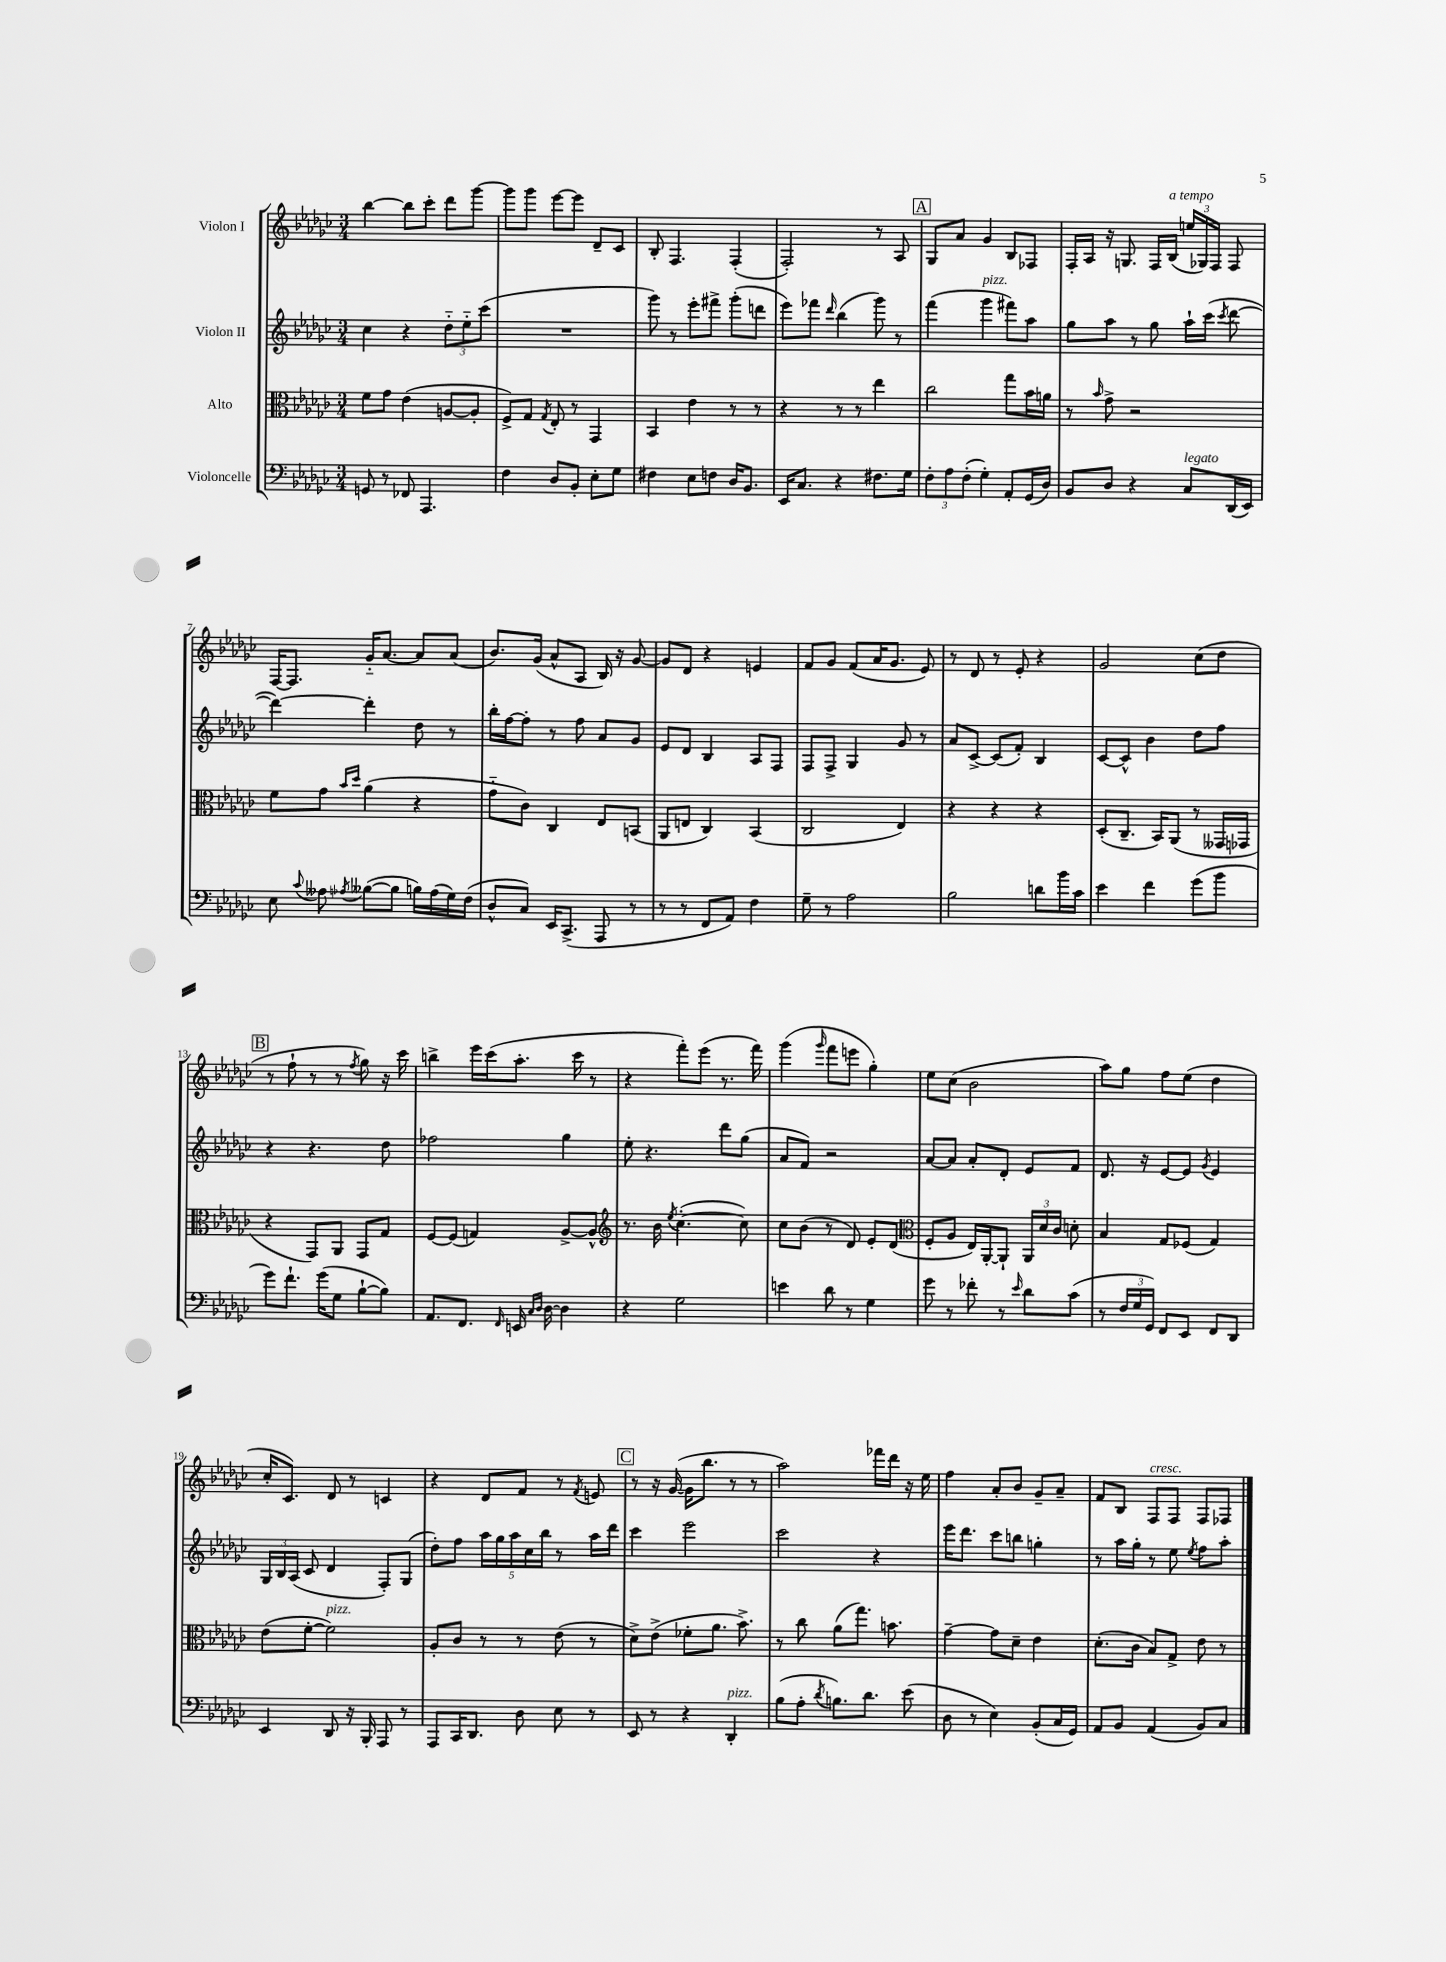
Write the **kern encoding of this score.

**kern	**kern	**kern	**kern
*staff4	*staff3	*staff2	*staff1
*clefF4	*clefC3	*clefG2	*clefG2
*k[b-e-a-d-g-c-]	*k[b-e-a-d-g-c-]	*k[b-e-a-d-g-c-]	*k[b-e-a-d-g-c-]
*M3/4	*M3/4	*M3/4	*M3/4
8GG	8f	4cc-	[4bb-
8r	8g-	.	.
8FF-	(4e-	4r	8bb-]
4.AAA-	.	.	8ccc-'
.	[8A	12dd-'~	8ddd-
.	.	12ee-'~	.
.	8A']	.	[8ggg-
.	.	(12ccc-	.
=	=	=	=
4F	8F^)	2.r	8ggg-]
.	8G-	.	8ggg-
.	8qG-	.	.
8D-	8E-'	.	[8eee-
8BB-'	8r	.	8eee-]
8E-'	4GG-	.	8d-~
8G-	.	.	8c-
=	=	=	=
4F#	4BB-	8ggg-)	8B-'
.	.	8r	4.F
8E-	4e-	8eee-'	.
8F	.	8fff#^	.
16D-	8r	(8ggg-'	(4F'
8.BB-	.	.	.
.	8r	8ddd	.
=	=	=	=
16EE-	4r	8eee-)	2F')
8.C-	.	.	.
.	.	8fff-	.
.	.	16qqddd-	.
4r	8r	(4bb-	.
.	8r	.	.
8.F#	4ee-	8ggg-)	8r
.	.	8r	8A-
16G-	.	.	.
=	=	=	=
12F'	2cc-	(4fff	8G-
12A-	.	.	.
.	.	.	8a-
(12F'	.	.	.
4G-')	.	4ggg-	4g-
8AA-'	8gg-	8fff#)	8B-
(16GG-	16b-	8aa-	8F-
16D-)	16a	.	.
=	=	=	=
8BB-	8r	8gg-	16F'
.	.	.	16A-
.	16qqb-	.	.
8D-	8g-^	8aa-	16r
.	.	.	8.G
4r	2r	8r	.
.	.	8gg-	16F
.	.	.	(16B-
8C-	.	16aa-`	24ee
.	.	.	24G-)
.	.	(16ccc-	.
.	.	.	24F
.	.	8qccc-	.
(16DD-	.	[8ddd-	8F
16EE-)	.	.	.
=	=	=	=
8E-	8f	4ddd-_)	[16F
.	.	.	8.F]
8qqc-	.	.	.
8A--	8g-	.	.
.	16qqb-	.	.
8qA-	16qqdd-	.	.
([8B--	(4a-	4ddd-']	16g-'~
.	.	.	[8.a-
8B--]	.	.	.
16B)	4r	8dd-	8a-]
(16A-	.	.	.
16G-)	.	8r	(8a-
(16F	.	.	.
=	=	=	=
8D-^^	8g-'~	16bb-'	8.b-)
.	.	[16ff	.
8C-)	8c-)	8ff']	.
.	.	.	(16g-
16EE-	4C-	8r	8a-^^
(8.CC-^	.	.	.
.	.	8ff	8A-
8AAA-	8E-	8a-	16B-)
.	.	.	16r
8r	(8BB	8g-	[8g-
=	=	=	=
8r	8AA-	8e-	8g-]
8r	8E	8d-	8d-
8FF	4C-)	4B-	4r
8AA-)	.	.	.
4F	(4BB-	8A-	4e
.	.	8F	.
=	=	=	=
8G-~	2C-	8F	8f
8r	.	8F^	8g-
2A-	.	4G-	(8f
.	.	.	16a-
.	.	.	8.g-
.	4E-)	8g-	.
.	.	8r	8e-)
=	=	=	=
2B-	4r	8a-	8r
.	.	[8c-^	8d-
.	4r	(8c-]	8r
.	.	8f')	8e-'
8d	4r	4B-	4r
16b-	.	.	.
16c-	.	.	.
=	=	=	=
4e-	(8D-'	[8c-	2g-
.	8.C-~	8c-^^]	.
4f	.	4b-	.
.	16BB-)	.	.
.	(8AA-	.	.
(8g-	8r	8dd-	(8cc-
8b-	16GG--	8ff	8dd-
.	16GG-	.	.
=	=	=	=
8g-)	4r	4r	8r
8.f`	.	.	8ff`
.	8GG-)	4.r	8r
(16g-	.	.	.
8G-	8AA-	.	8r
.	.	.	8qff
[8B-`	8GG-	.	8gg-)
8B-])	8G-	8dd-	16r
.	.	.	16ccc-
=	=	=	=
8.AA-	[8F	2ff-	4bb^
.	(8F]	.	.
8.FF	.	.	.
.	4G)	.	16eee-
.	.	.	(16ccc-
16qqFF	.	.	.
16EE	.	.	8.aa-'
16qqC-	.	.	.
16qqD-	.	.	.
[16D-	.	.	.
4D-]	[8A-^	4gg-	.
.	.	.	16ccc-
.	8A-^^]	.	8r
=	=	=	=
*	*clefG2	*	*
4r	8.r	8ee-'	4r
.	.	4.r	.
.	16b-	.	.
.	8qee-	.	.
2G-	([4.cc-'	.	8fff')
.	.	.	(8eee-
.	.	8ddd-	8.r
.	8cc-])	(8gg-	.
.	.	.	16fff)
=	=	=	=
4e	8cc-	8a-	(4ggg-
.	(8b-	8f)	.
.	.	.	16qqggg-
8d-	8r	2r	8fff
8r	8d-)	.	8eee
4G-	8e-'	.	4gg-')
.	(8d-	.	.
=	=	=	=
*	*clefC3	*	*
8g-	8F'	[8a-	8ee-
8r	8A-	8a-]	(8cc-
8f-'	16E-)	8a-'	2b-
.	[16AA-'	.	.
8r	8AA-`]	8d-'	.
16qqe-	.	.	.
8d-	24AA-	8e-	.
.	24d-	.	.
.	24c-	.	.
(8c-	8d'	8f	.
=	=	=	=
8r	4B-	8.d-	8aa-)
24F	.	.	8gg-
24G-	.	.	.
.	.	16r	.
24GG-)	.	.	.
8FF	8G-	[8e-	8ff
8EE-	(8F-	8e-]	(8ee-
.	.	8qg-	.
8FF	4G-)	4e-	4dd-
8DD-	.	.	.
=	=	=	=
4EE-	(8e-	24G-	16cc-'
.	.	24B-	.
.	.	.	8.c-)
.	.	(24A-	.
.	[8f'	8c-	.
8DD-	2f])	4d-	8d-
16r	.	.	8r
16BBB-'	.	.	.
8AAA-	.	8F')	4c
8r	.	(8G-	.
=	=	=	=
8AAA-	8A-'	8dd-')	4r
16CC-	8c-	8ff	.
8.DD-	.	.	.
.	8r	20aa-	8d-
.	.	20gg-	.
.	.	20aa-	.
8D-	8r	.	8f
.	.	20cc-	.
.	.	20bb-	.
8E-	(8e-	8r	8r
.	.	.	8qf
8r	8r	16aa-	8e
.	.	16ddd-	.
=	=	=	=
8EE-	8d-^)	4ccc-	8r
8r	(8e-^	.	16r
.	.	.	([16g-
4r	8f-'	2eee-	16g-]
.	.	.	8.bb-
.	8.a-	.	.
4DD-'	.	.	8r
.	8.b-^)	.	.
.	.	.	8r
=	=	=	=
(8B-	8r	2ccc-	2aa-)
8A-'	8cc-	.	.
8qd-	.	.	.
8.B)	(8a-	.	.
.	8.gg-)	.	.
8.d-	.	.	.
.	.	4r	16fff-
.	8.b	.	16ddd-
(8e-	.	.	16r
.	.	.	16ee-
=	=	=	=
8D-	[4g-~	16eee-	4ff
.	.	8.ddd-	.
8r	.	.	.
4E-)	8g-]	8ccc-	8a-'
.	8d-~	8bb	8b-
(8BB-'	4e-	4gg'	8g-~
16C-	.	.	8a-~
16GG-)	.	.	.
=	=	=	=
8AA-	(8.d-'	8r	8f
8BB-	.	16aa-	8B-
.	16c-	16gg-'	.
(4AA-	8B-)	8r	8F
.	8G-^	8ee-	8F
.	.	8qee-	.
8BB-)	8e-	8ff	8F
8C-	8r	8aa-'	8F-
==	==	==	==
*-	*-	*-	*-
